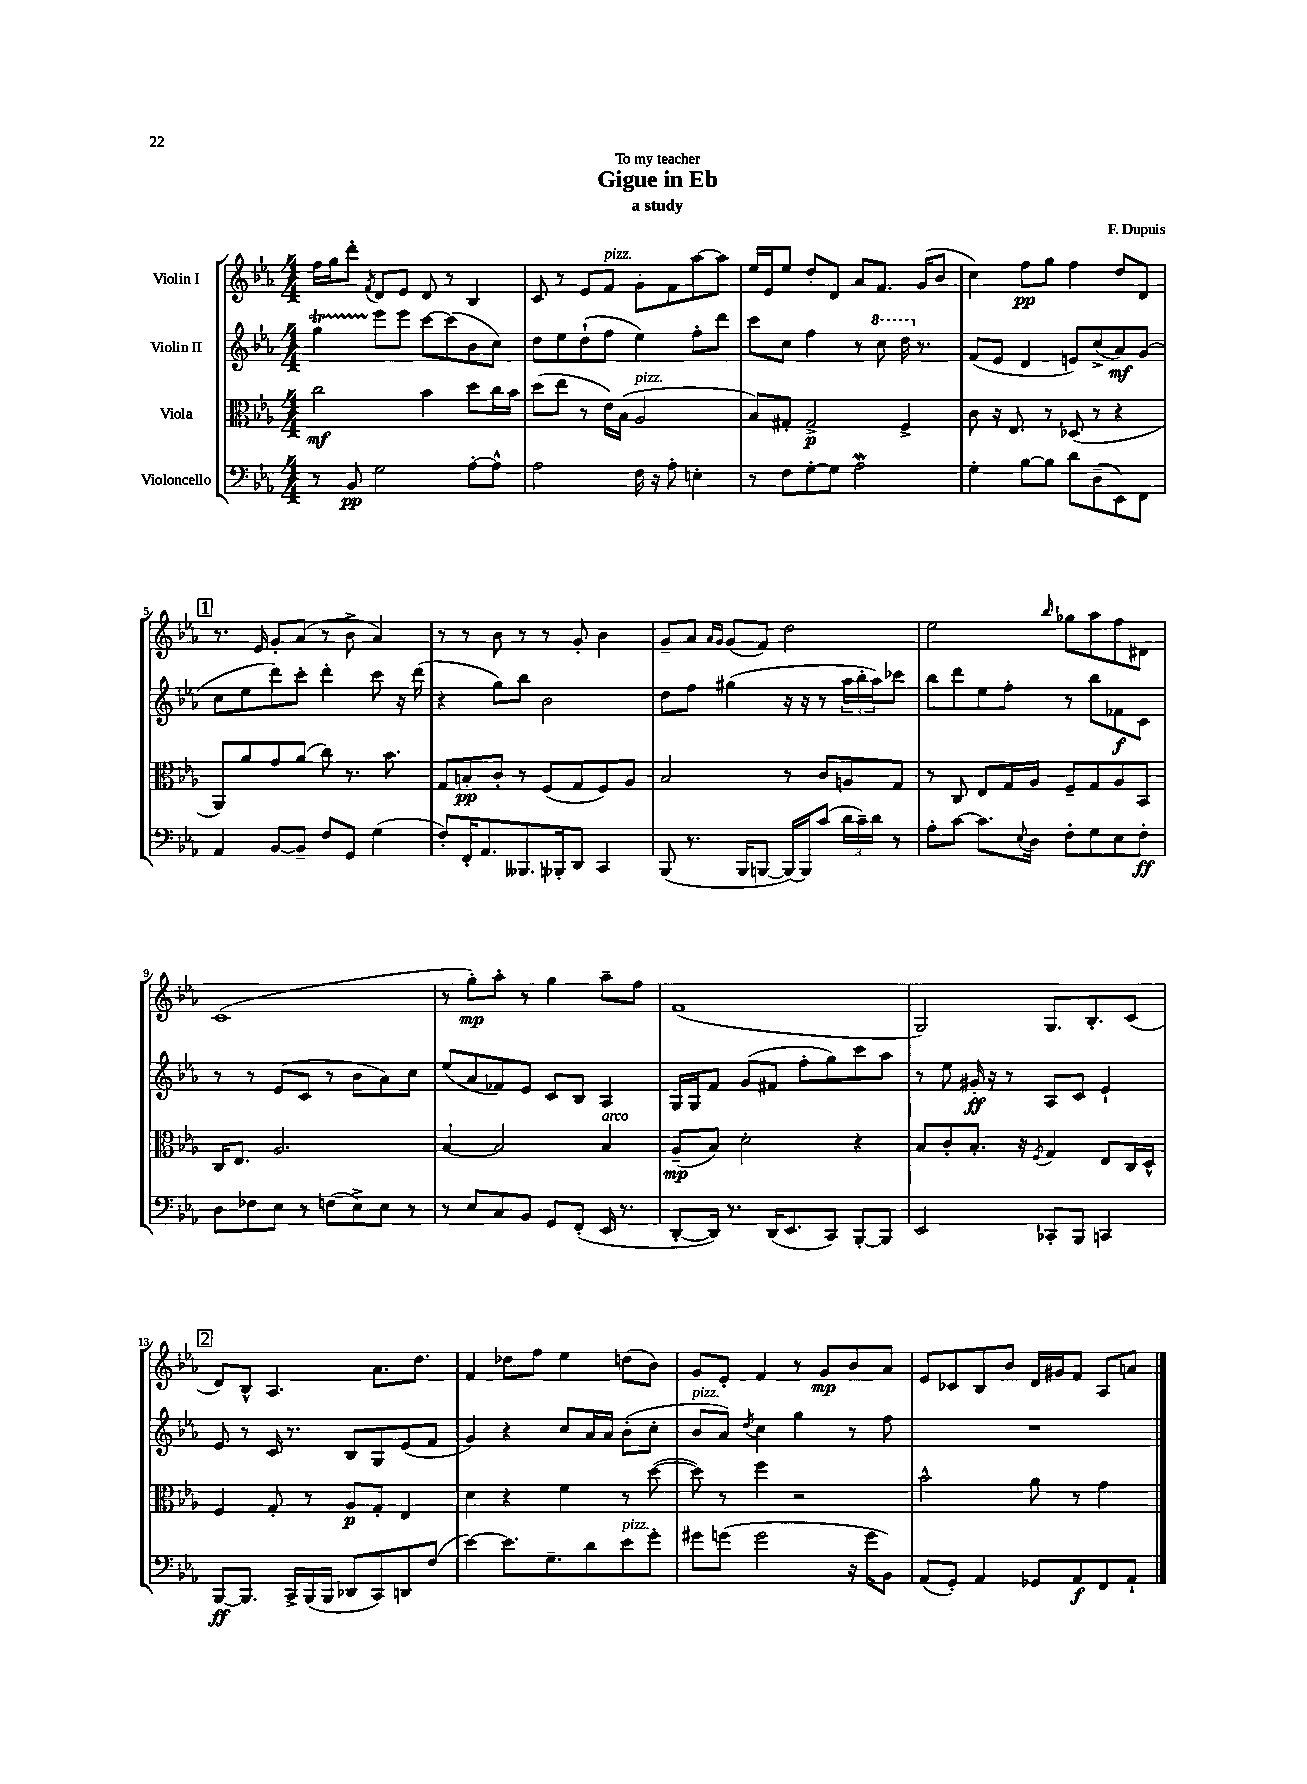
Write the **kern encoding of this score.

**kern	**dynam	**kern	**dynam	**kern	**dynam	**kern	**dynam
*part4	*part4	*part3	*part3	*part2	*part2	*part1	*part1
*staff4	*staff4	*staff3	*staff3	*staff2	*staff2	*staff1	*staff1
*I"Violoncello	*	*I"Viola	*	*I"Violin II	*	*I"Violin I	*
*clefF4	*	*clefC3	*	*clefG2	*	*clefG2	*
*k[b-e-a-]	*	*k[b-e-a-]	*	*k[b-e-a-]	*	*k[b-e-a-]	*
*M4/4	*	*M4/4	*	*M4/4	*	*M4/4	*
=1	=1	=1	=1	=1	=1	=1	=1
8r	.	2cc\	mf	4ggt\	.	16ff\LL	.
.	.	.	.	.	.	16gg\J	.
8BB-/	pp	.	.	.	.	8ddd'\J	.
.	.	.	.	.	.	8qf/	.
2G\	.	.	.	8eee-\L	.	8d/L	.
.	.	.	.	8eee-\J	.	8e-/J	.
.	.	4b-\	.	[8ccc\L	.	8d/	.
.	.	.	.	(8ccc\]	.	8r	.
[8A-'\L	.	8dd\L	.	8b-\	.	4B-/	.
8A-^^\J]	.	16cc\L	.	8cc\J)	.	.	.
.	.	16b-\JJ	.	.	.	.	.
=2	=2	=2	=2	=2	=2	=2	=2
2A-\	.	(8dd\L	.	8dd\L	.	8c/	.
.	.	8ee-\J	.	8ee-\	.	8r	.
.	.	8r	.	(8dd`\	.	8e-/L	.
!	!	!	!	!	!	!LO:TX:a:i:t=pizz.	!
.	.	16e-\LL)	.	8ff\J	.	8f/J	.
.	.	(16B-\JJ	.	.	.	.	.
!	!	!LO:TX:a:i:t=pizz.	!	!	!	!	!
16F\	.	2A-/	.	4ee-\)	.	8g'\L	.
16r	.	.	.	.	.	.	.
8A-'\	.	.	.	.	.	8f\	.
4En'\	.	.	.	8ff'\L	.	[8aa-\	.
.	.	.	.	8ddd\J	.	8aa-\J]	.
=3	=3	=3	=3	=3	=3	=3	=3
8r	.	8B-/L)	.	8ccc\L	.	16ee-/LL	.
.	.	.	.	.	.	16e-/J	.
8F\L	.	8G#X'/J	.	8cc\J	.	8ee-/J	.
[8G'\	.	2G#^/	p	4ff\	.	8dd'/L	.
8G\J]	.	.	.	.	.	8d/J	.
2A-w\	.	.	.	8r	.	8a-/L	.
*	*	*	*	*8va	*	*	*
.	.	.	.	8ccc\	.	8.f/J	.
.	.	4F^/	.	16ddd\	.	.	.
*	*	*	*	*X8va	*	*	*
.	.	.	.	8.r	.	(16g/KL	.
.	.	.	.	.	.	8b-/J	.
=4	=4	=4	=4	=4	=4	=4	=4
4G'\	.	8c\	.	(8f/L	.	4cc\)	.
.	.	16r	.	8e-/J	.	.	.
.	.	8.E-/	.	.	.	.	.
[8B-\L	.	.	.	4d/	.	8ff\L	pp
8B-\J]	.	8r	.	.	.	8gg\J	.
8d\L	.	(8D-X/	.	8en/L)	.	4ff\	.
(8D~\	.	8r	.	(8cc^/	.	.	.
8EE-\)	.	4r	.	8a-/)	mf	8dd/L	.
8FF\J	.	.	.	(8g/J	.	8d/J	.
!!LO:LB:g=z
!!LO:REH:place=s1:t=1
=5	=5	=5	=5	=5	=5	=5	=5
4AA-/	.	8AA-/L)	.	8cc\L	.	8.r	.
.	.	8a-/	.	8ee-\	.	.	.
.	.	.	.	.	.	16e-/	.
[8BB-/L	.	8g/	.	8ddd\)	.	8g'/L	.
8BB-~/J]	.	(8a-/J	.	8ccc'\J	.	(8a-/J	.
8F/L	.	8cc\)	.	4ddd'\	.	8r	.
8GG/J	.	8.r	.	.	.	8b-^\	.
(4G\	.	.	.	8ccc\	.	4a-/)	.
.	.	8.b-\	.	.	.	.	.
.	.	.	.	16r	.	.	.
.	.	.	.	(16ddd\	.	.	.
=6	=6	=6	=6	=6	=6	=6	=6
8F'/L)	.	8G/L	.	4r	.	8r	.
16FF'/K	.	8Bn'/	pp	.	.	8r	.
8.AA-/	.	.	.	.	.	.	.
.	.	8c'/J	.	8gg\L)	.	8b-\	.
8.BBB--X/	.	8r	.	8bb-\J	.	8r	.
.	.	(8F/L	.	2b-\	.	8r	.
16BBB-X'/k	.	.	.	.	.	.	.
8DD/J	.	8G/	.	.	.	8g'/	.
4CC/	.	8F/)	.	.	.	4b-\	.
.	.	8A-/J	.	.	.	.	.
=7	=7	=7	=7	=7	=7	=7	=7
(8BBB-/	.	2B-/	.	8dd\L	.	8g~/L	.
8.r	.	.	.	8ff\J	.	8a-/J	.
.	.	.	.	.	.	16qqa-/LL	.
.	.	.	.	.	.	16qqg/JJ	.
.	.	.	.	(4gg#X\	.	(8g/L	.
16BBB-/KL	.	.	.	.	.	.	.
[8BBBn/J	.	.	.	.	.	8f/J)	.
16BBB/LL_)	.	8r	.	16r	.	2dd\	.
16BBB/J]	.	.	.	16r	.	.	.
(8c/J	.	8c/L	.	8r	.	.	.
24d\LL	.	8An/	.	24aa-\LL	.	.	.
24c~\)	.	.	.	24bb-'\	.	.	.
24d\JJ	.	.	.	24aa-\J)	.	.	.
8r	.	8G/J	.	8ccc-X\J	.	.	.
=8	=8	=8	=8	=8	=8	=8	=8
8A-'\L	.	8r	.	8bb-\L	.	2ee-\	.
[8c\J	.	8C/	.	8ddd\	.	.	.
8.c\L]	.	8E-/L	.	8ee-\	.	.	.
.	.	16G/L	.	8ff'\J	.	.	.
8qqE-/	.	.	.	.	.	.	.
16D\Jk	.	16A-/JJ	.	.	.	.	.
.	.	.	.	.	.	16qqbb-/	.
8F'\L	.	8F~/L	.	8r	.	8gg-X\L	.
8G\	.	8G/	.	8bb-\L	.	8aa-\	.
8E-\	.	8A-/	.	8f-X\	f	8ff\	.
8F'\J	ff	8BB-/J	.	8c\J	.	8d#X\J	.
!!LO:LB:g=z
=9	=9	=9	=9	=9	=9	=9	=9
8D\L	.	16C/KL	.	8r	.	(1c	.
.	.	8.E-/J	.	.	.	.	.
8F-X\	.	.	.	8r	.	.	.
8E-\J	.	2.A-/	.	(8e-/L	.	.	.
8r	.	.	.	8c/J	.	.	.
(8Fn\L	.	.	.	8r	.	.	.
8E-^\)	.	.	.	8b-\L	.	.	.
8E-\J	.	.	.	8a-\)	.	.	.
8r	.	.	.	8cc\J	.	.	.
=10	=10	=10	=10	=10	=10	=10	=10
8r	.	[4B-/	.	(8ee-/L	.	8r	.
8E-/L	.	.	.	8a-/	.	8gg'\L)	mp
8C/	.	2B-/]	.	8f-X/)	.	8aa-'\J	.
8BB-/J	.	.	.	8e-/J	.	8r	.
8GG/L	.	.	.	8c/L	.	4gg\	.
(8FF'/J	.	.	.	8B-/J	.	.	.
!	!	!LO:TX:a:i:t=arco	!	!	!	!	!
16EE-/	.	4B-/	.	4A-/	.	8aa-~\L	.
8.r	.	.	.	.	.	.	.
.	.	.	.	.	.	8ff\J	.
=11	=11	=11	=11	=11	=11	=11	=11
[8DD'/L	.	(8A-~/L	mp	16G/LL	.	(1f	.
.	.	.	.	16G/J	.	.	.
16DD/Jk])	.	8B-/J)	.	8f/J	.	.	.
8.r	.	.	.	.	.	.	.
.	.	2d'\	.	(8g/L	.	.	.
(16DD/KL	.	.	.	8f#X/J	.	.	.
8.EE-/	.	.	.	.	.	.	.
.	.	.	.	8ff'\L	.	.	.
8CC/J)	.	.	.	8gg\)	.	.	.
[8BBB-'/L	.	4r	.	8ccc\	.	.	.
8BBB-/J]	.	.	.	8aa-\J	.	.	.
=12	=12	=12	=12	=12	=12	=12	=12
2EE-/	.	8B-/L	.	8r	.	2G/)	.
.	.	8c'/	.	8ee-\	.	.	.
.	.	8.B-'/J	.	16g#X'/	ff	.	.
.	.	.	.	16r	.	.	.
.	.	.	.	8r	.	.	.
.	.	16r	.	.	.	.	.
.	.	8qF/	.	.	.	.	.
8CC-X'/L	.	4G/	.	8A-/L	.	8.G/L	.
8BBB-/J	.	.	.	8c/J	.	.	.
.	.	.	.	.	.	8.B-'/	.
4CCn/	.	8E-/L	.	4e-`/	.	.	.
.	.	16C/L	.	.	.	(8c/J	.
.	.	16D^^/JJ	.	.	.	.	.
!!LO:LB:g=z
!!LO:REH:place=s1:t=2
=13	=13	=13	=13	=13	=13	=13	=13
[8BBB-/L	ff	4F/	.	8e-/	.	8d/L)	.
8.BBB-/J]	.	.	.	8r	.	8B-^^/J	.
.	.	8G'/	.	16c/	.	4.A-/	.
16CC^/LL	.	.	.	8.r	.	.	.
(16BBB-/	.	8r	.	.	.	.	.
16BBB-/JJ	.	.	.	.	.	.	.
8DD-X/L	.	8A-/L	p	8B-/L	.	.	.
8CC/)	.	8G'/J	.	8G/	.	8.a-\L	.
8DDn/	.	4E-/	.	(8e-/	.	.	.
.	.	.	.	.	.	8.dd\J	.
(8F/J	.	.	.	8f/J	.	.	.
=14	=14	=14	=14	=14	=14	=14	=14
[4e-\)	.	4d\	.	4g/)	.	4f/	.
8.e-\L]	.	4r	.	4r	.	8dd-X\L	.
.	.	.	.	.	.	8ff\J	.
8.G~\	.	.	.	.	.	.	.
.	.	4f\	.	8cc/L	.	4ee-\	.
8d\	.	.	.	16a-/L	.	.	.
.	.	.	.	16a-/JJ	.	.	.
!LO:TX:a:i:t=pizz.	!	!	!	!	!	!	!
8e-\	.	8r	.	(8b-'\L	.	(8ddn\L	.
8g'\J	.	([8dd\	.	8cc'\J	.	8b-\J)	.
=15	=15	=15	=15	=15	=15	=15	=15
!	!	!	!	!LO:TX:a:i:t=pizz.	!	!	!
8g#X\L	.	8dd\])	.	8b-/L	.	8g/L	.
(8gn\J	.	8r	.	8a-/J)	.	8e-'/J	.
.	.	.	.	8qdd/	.	.	.
2g\	.	4ff\	.	4cc\	.	4f/	.
.	.	2r	.	4gg\	.	8r	.
.	.	.	.	.	.	8g/L	mp
16r	.	.	.	8r	.	8b-/	.
16g\KL	.	.	.	.	.	.	.
8BB-\J)	.	.	.	8ff\	.	8a-/J	.
=16	=16	=16	=16	=16	=16	=16	=16
(8AA-/L	.	2b-^^\	.	1r	.	8e-/L	.
8GG'/J)	.	.	.	.	.	8c-X/	.
4AA-/	.	.	.	.	.	8B-/	.
.	.	.	.	.	.	8b-/J	.
8GG-X/L	.	8a-\	.	.	.	16d/LL	.
.	.	.	.	.	.	16g#X/J	.
8AA-/	f	8r	.	.	.	8f/J	.
8FF/	.	4g\	.	.	.	8A-/L	.
8AA-`/J	.	.	.	.	.	8an/J	.
==	==	==	==	==	==	==	==
*-	*-	*-	*-	*-	*-	*-	*-
